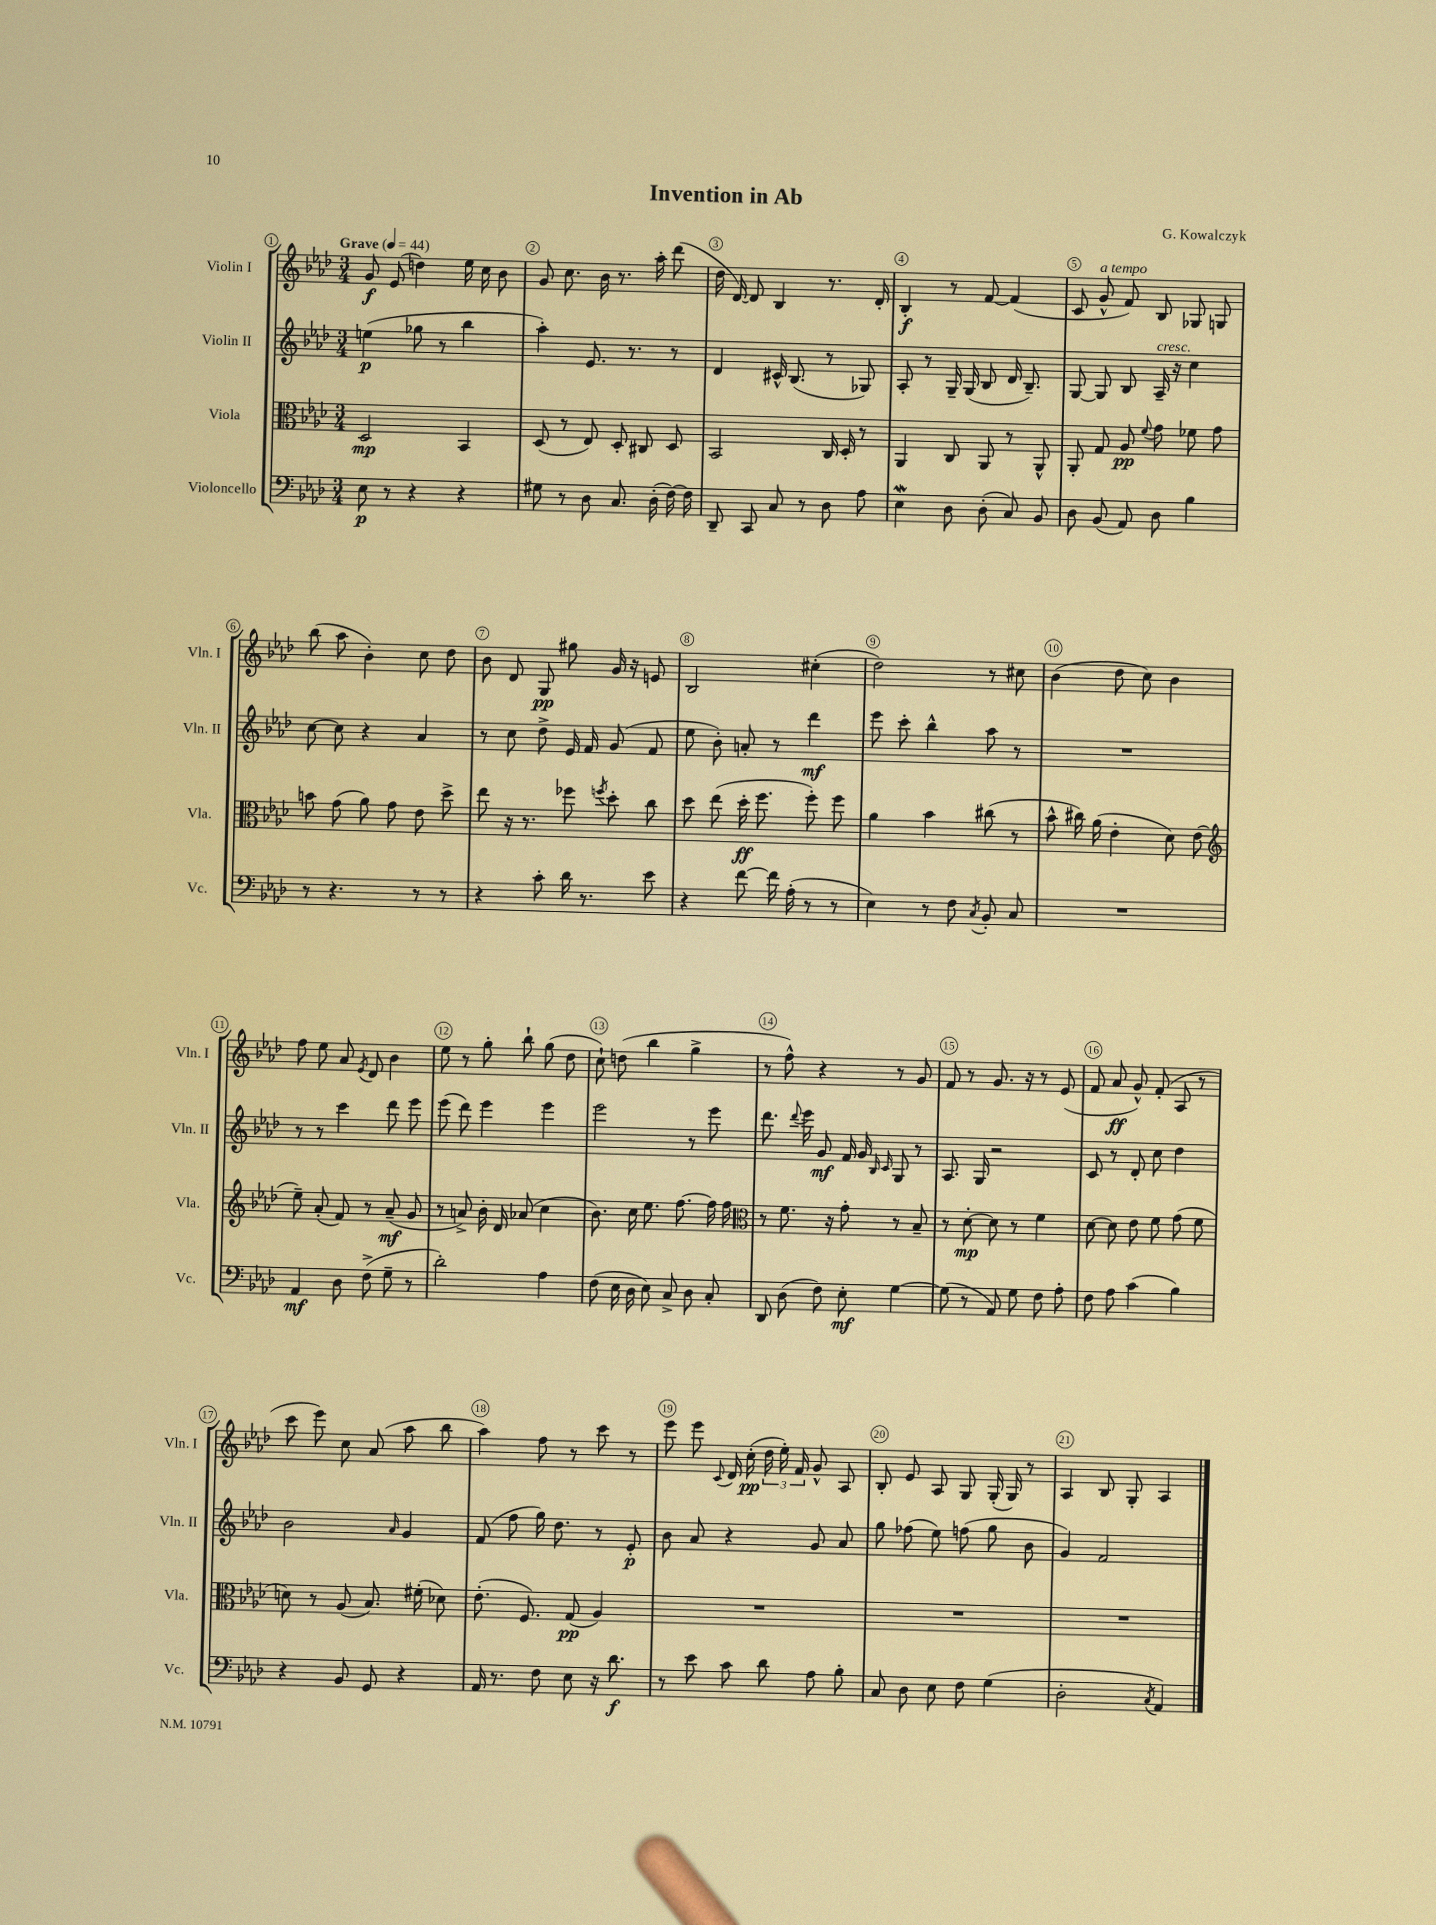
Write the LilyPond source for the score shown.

\header { title = "Invention in Ab" composer = "G. Kowalczyk" }
<<
\new StaffGroup <<
\new Staff = "s0" \with { instrumentName = "Violin I" shortInstrumentName = "Vln. I" } {
    \clef treble \key aes \major \numericTimeSignature \time 3/4 \tempo "Grave" 4 = 44
    \autoBeamOff g'8\f ees'8( d''4) ees''16 c''16 bes'8 |
    g'8 c''8. bes'16 r8. aes''16-. des'''8( |
    des''16 des'16~) des'8 bes4 r8. des'16-. |
    bes4-.\f r8 f'8~ f'4( |
    c'8 g'8-^^\markup { \italic "a tempo" } f'8) bes8 ges8 g8 |
    bes''8( aes''8 bes'4-.) c''8 des''8 |
    bes'8 des'8 g8\pp gis''8 g'16 r16 e'8 |
    bes2 cis''4-.( |
    des''2) r8 cis''8 |
    bes'4( des''8 c''8) bes'4 |
    f''8 ees''8 aes'8 \acciaccatura { ees'8 } des'8 bes'4 |
    ees''8 r8 g''8-. bes''8-! g''8( des''8 |
    c''8-!) d''8( bes''4 g''4-> |
    r8 f''8-^) r4 r8 g'8 |
    f'8 r8 g'8. r16 r8 ees'8( |
    f'8 aes'8\ff g'8-^) f'8-.( aes8 r8 |
    c'''8 ees'''8) c''8 aes'8( aes''8 bes''8 |
    aes''4) f''8 r8 c'''8 r8 |
    ees'''8 ees'''8 \appoggiatura { c'8 } des'16 c''16-.\pp( \tuplet 3/2 { des''16 ees''16-.) f'16 } g'8-^ aes8 |
    bes8-. ees'8 aes8 g8 g16-.( g16) r8 |
    aes4 bes8 g8-. aes4 \bar "|." |
}
\new Staff = "s1" \with { instrumentName = "Violin II" shortInstrumentName = "Vln. II" } {
    \clef treble \key aes \major \numericTimeSignature \time 3/4
    \autoBeamOff e''4\p( ges''8 r8 bes''4 |
    aes''4-.) ees'8. r8. r8 |
    des'4 cis'16-^ bes8.( r8 ges8) |
    aes8-. r8 g16-- g16( bes8 des'16 bes8.--) |
    g8~ g8 bes8 aes16--^\markup { \italic "cresc." } r16 c''4 |
    c''8~ c''8 r4 aes'4 |
    r8 c''8 des''8-> ees'16 f'16 g'8( f'8 |
    ees''8 bes'8-.) a'8-. r8 des'''4\mf |
    ees'''8 c'''8-. bes''4-^ aes''8 r8 |
    R2. |
    r8 r8 c'''4 des'''8 ees'''8 |
    ees'''8( des'''8) ees'''4 ees'''4 |
    ees'''2 r8 ees'''8 |
    des'''8. \appoggiatura { des'''8 } ees'''16 g'8\mf f'16 g'16 \grace { bes16 c'16 } g8 r8 |
    aes8. g16 r2 |
    c'8 r8 des'8-. c''8 des''4 |
    bes'2 \grace { aes'16 } g'4 |
    f'8( f''8 g''16) des''8. r8 ees'8-.\p |
    bes'8 aes'8 r4 g'8 aes'8 |
    g''8 fes''8( ees''8) f''8( g''8 bes'8 |
    g'4) f'2 \bar "|." |
}
\new Staff = "s2" \with { instrumentName = "Viola" shortInstrumentName = "Vla." } {
    \clef alto \key aes \major \numericTimeSignature \time 3/4
    \autoBeamOff des2\mp bes,4 |
    des8( r8 ees8) des8-. cis8 des8 |
    bes,2 c16 des16-. r8 |
    aes,4 c8 aes,8 r8 aes,8-^ |
    aes,8-. g8 aes8\pp \appoggiatura { f'8 } g'8 fes'8 g'8 |
    b'8 g'8( aes'8) g'8 ees'8 des''8-> |
    ees''8 r16 r8. fes''8 \acciaccatura { f''8 } des''8-. c''8 |
    des''8 ees''8( des''16-.\ff f''8. f''8-.) f''8 |
    aes'4 bes'4 cis''8( r8 |
    bes'8-^ cis''16) aes'16( ees'4-. des'8) ees'8( |
    \clef treble ees''8--) aes'8-.( f'8) r8 aes'8--\mf( g'8 |
    r8 a'8->) bes'16-. des'16 aes'8( c''4 |
    bes'8.) c''16 ees''8. f''8.~ f''16 f''16 |
    \clef alto r8 f'8. r16 g'8-. r8 bes8-- |
    r8 des'8~-.\mp des'8 r8 f'4 |
    des'8~ des'8 ees'8 f'8 g'8( f'8 |
    d'8) r8 aes8( bes8.) fis'16-.( des'8) |
    ees'8.-.( f8.) g8\pp( aes4) |
    R2. |
    R2. |
    R2. \bar "|." |
}
\new Staff = "s3" \with { instrumentName = "Violoncello" shortInstrumentName = "Vc." } {
    \clef bass \key aes \major \numericTimeSignature \time 3/4
    \autoBeamOff ees8\p r8 r4 r4 |
    gis8 r8 des8 c8. des16-.( f16~) f16 |
    des,8-- c,8 c8 r8 des8 aes8 |
    ees4\mordent des8 des8-.( c8) bes,8 |
    des8 bes,8( aes,8) des8 bes4 |
    r8 r4. r8 r8 |
    r4 c'8-. des'16 r8. ees'8 |
    r4 f'8~ f'16 aes16-.( r8 r8 |
    ees4) r8 f8 \acciaccatura { c8 } bes,8-. c8 |
    R2. |
    aes,4\mf des8 f8->( g8-- r8 |
    des'2-.) aes4 |
    f8( ees16 des16 ees8) c8-> des8 c8-. |
    des,8 des8( f8) ees8-.\mf g4~ |
    g8( r8 aes,8) g8 f8 aes8-. |
    f8 aes8 c'4( bes4) |
    r4 bes,8 g,8 r4 |
    aes,16 r8. f8 ees8 r16 des'8.\f |
    r8 ees'8 c'8 des'8 aes8 bes8-. |
    c8 des8 ees8 f8 g4( |
    des2-. \acciaccatura { c8 } aes,4) \bar "|." |
}
>>
>>
\layout { \context { \Score \override BarNumber.break-visibility = ##(#f #t #t) barNumberVisibility = #all-bar-numbers-visible \override BarNumber.stencil = #(make-stencil-circler 0.1 0.3 ly:text-interface::print) } }
